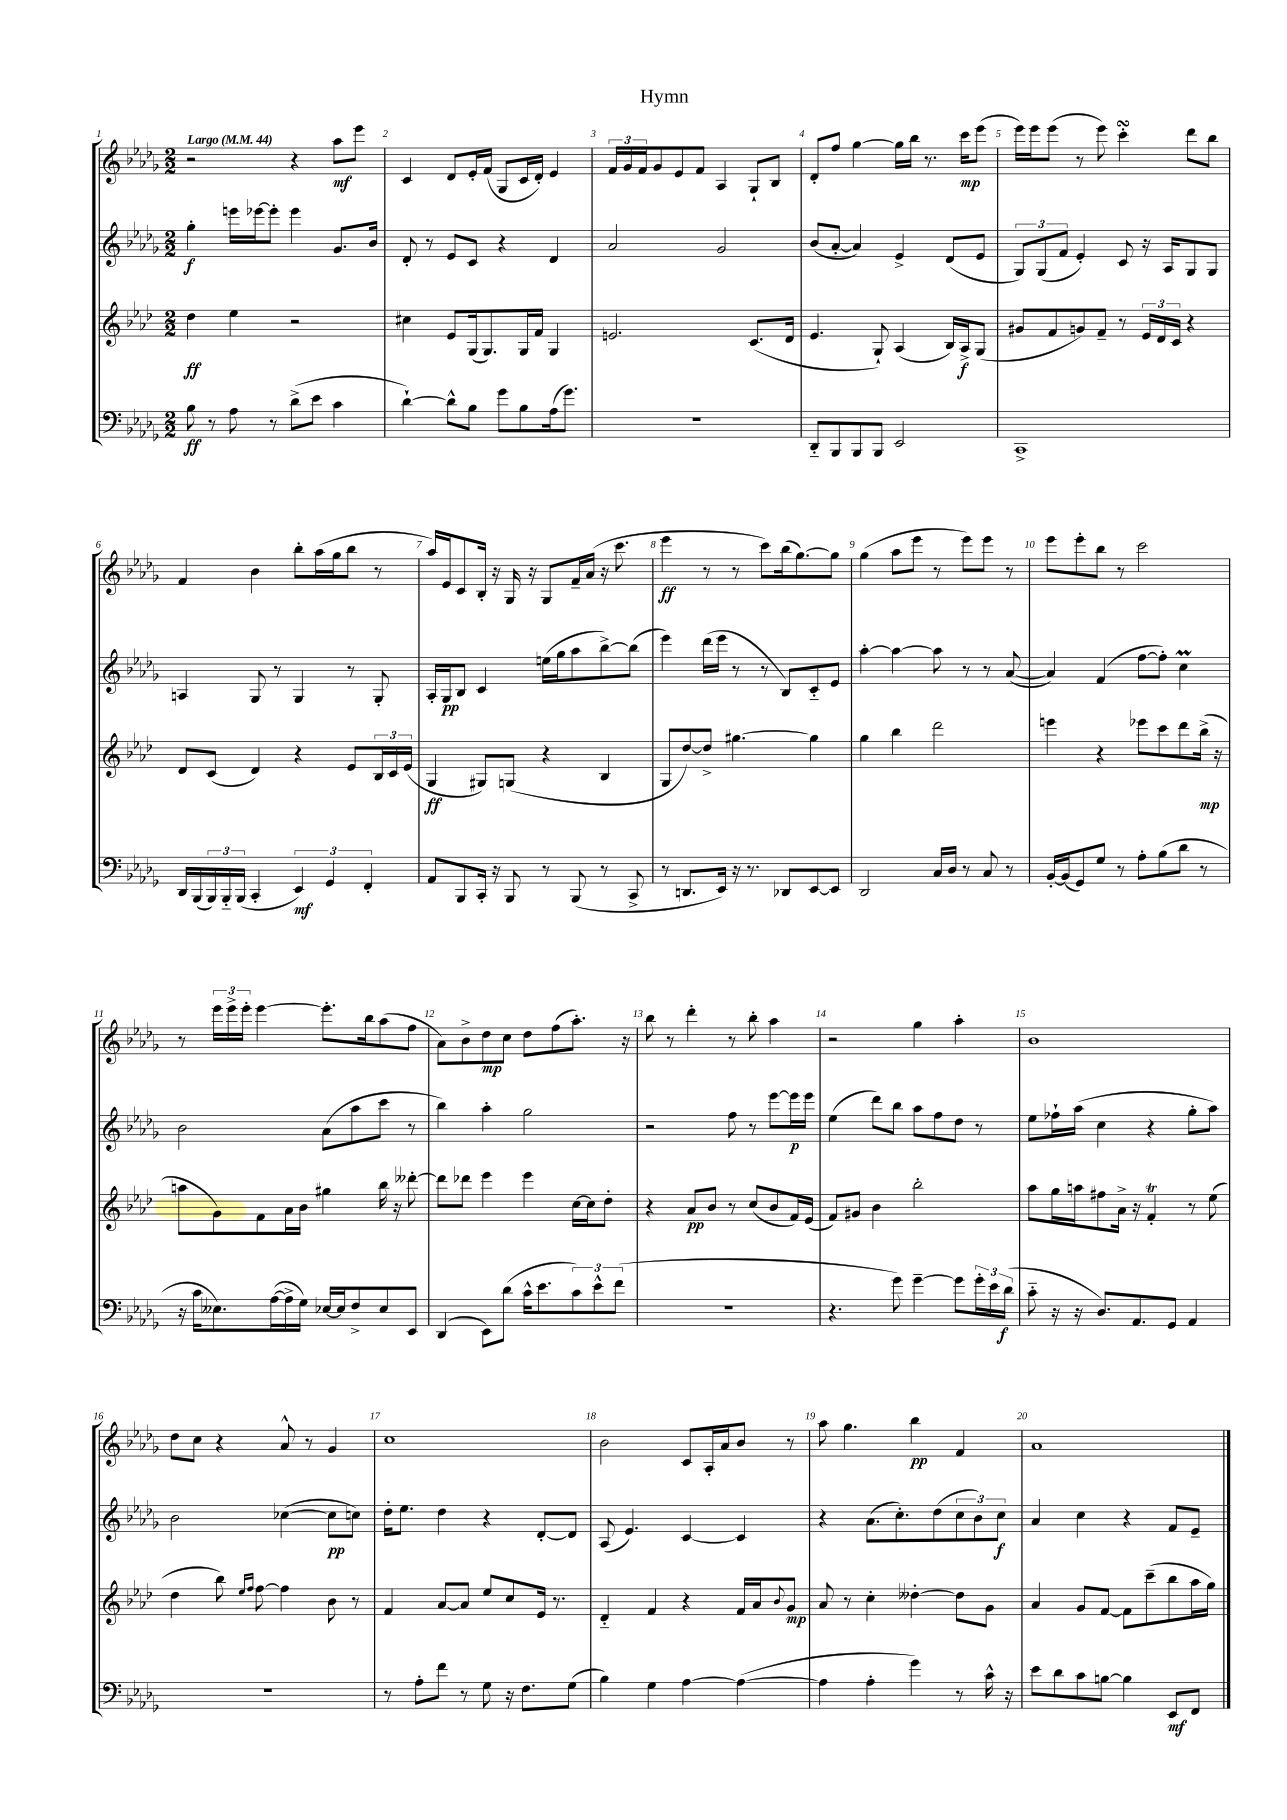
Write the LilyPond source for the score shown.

\header { title = "Hymn" }
<<
\new StaffGroup <<
\new Staff = "s0" {
    \clef treble \key des \major \numericTimeSignature \time 2/2 \tempo "Largo" 4 = 44
    r2 r4 aes''8\mf ees'''8 |
    c'4 des'8 ees'16-. f'16( ges8 c'16 des'16-.) ees'4 |
    \tuplet 3/2 { f'16 ges'16 f'16 } ges'8 ees'8 f'8 aes4 ges8-! bes8 |
    des'8-. f''8 ges''4~ ges''16 bes''16 r8. c'''16\mp ees'''8( |
    ees'''16) ees'''16 ees'''8( r8 ees'''8) c'''4-.\turn des'''8 bes''8 |
    f'4 bes'4 bes''8-. aes''16( ges''16 bes''8 r8 |
    aes''16) ees'16 c'8 bes16-. r16 ges16 r16 ges8 f'16-- aes'16( r16 c'''8. |
    ees'''4\ff r8 r8 c'''8) bes''16( ges''8.~) ges''8 |
    ges''4( aes''8 ees'''8 r8 ees'''8) ees'''8 r8 |
    ees'''8 ees'''8-. bes''8 r8 c'''2 |
    r8 \tuplet 3/2 { ees'''16 ees'''16-> ees'''16-. } ees'''4~ ees'''8.-. bes''16 aes''8( f''8 |
    aes'8) bes'8-> des''8\mp c''8 des''8 f''8( aes''8.-.) r16 |
    bes''8 r8 des'''4-. r8 bes''8-. aes''4 |
    r2 ges''4 aes''4-. |
    bes'1 |
    des''8 c''8 r4 aes'8-^ r8 ges'4 |
    c''1 |
    bes'2 c'8 aes16-. aes'16 bes'8 r8 |
    aes''8 ges''4. bes''4\pp f'4 |
    aes'1 \bar "|." |
}
\new Staff = "s1" {
    \clef treble \key des \major \numericTimeSignature \time 2/2
    ges''4-.\f e'''16 ees'''16~ ees'''8-. ees'''4 ges'8. bes'16 |
    des'8-. r8 ees'8 c'8 r4 des'4 |
    aes'2 ges'2 |
    bes'8( aes'8~-. aes'4) ees'4-> des'8( ees'8 |
    \tuplet 3/2 { ges8) ges8( f'8 } ees'4-.) c'8 r16 aes16 ges8 ges8 |
    a4 ges8 r8 ges4 r8 ges8-. |
    aes16-. ges16\pp bes8 c'4 e''16( ges''16 aes''8 bes''8~->) bes''8( |
    ees'''4) des'''16( ees'''16 r8 r8 bes8) c'8-_ ees'8 |
    aes''4~-. aes''4~ aes''8 r8 r8 aes'8~( |
    aes'4) f'4( f''8~ f''8-.) c''4\prall |
    bes'2 aes'8( aes''8 c'''8 r8 |
    bes''4) aes''4-. ges''2 |
    r2 f''8 r8 ees'''8~ ees'''16\p ees'''16 |
    ees''4( des'''8) bes''8 aes''8 f''8 des''8 r8 |
    ees''8 fes''16-! aes''16( c''4 r4 ges''8-. aes''8) |
    bes'2 ces''4~( ces''8\pp c''8) |
    des''16-. ees''8. des''4 r4 des'8~-. des'8 |
    aes8( ees'4.) c'4~ c'4 |
    r4 aes'8.( c''8.-.) des''8( \tuplet 3/2 { c''8 bes'8) c''8\f } |
    aes'4 c''4 r4 f'8 ees'8-- \bar "|." |
}
\new Staff = "s2" {
    \clef treble \key aes \major \numericTimeSignature \time 2/2
    des''4\ff ees''4 r2 |
    cis''4 ees'8 g16( g8.) g16 f'16 g4 |
    e'2. c'8.( des'16 |
    ees'4. g8-!) aes4( bes16) aes16->\f g8( |
    gis'8 f'8 g'8) f'8-- r8 \tuplet 3/2 { ees'16 des'16 c'16 } r4 |
    des'8 c'8( des'4) r4 ees'8 \tuplet 3/2 { bes16 c'16 ees'16( } |
    g4\ff gis8) g8( r4 bes4 |
    g8 des''8~) des''8-> gis''4.~ gis''4 |
    g''4 bes''4 des'''2 |
    e'''4 r4 ees'''8 c'''8 des'''8 bes''16->\mp( r16 |
    a''8 g'8) f'8 aes'16 bes'16 gis''4 bes''16 r16 deses'''8~-. |
    deses'''8 des'''8 ees'''4 ees'''4 c''16~ c''16 des''8-. |
    r4 aes'8\pp bes'8 r8 c''8( bes'8 f'16) ees'16( |
    f'8) gis'8 bes'4 bes''2-. |
    aes''8 g''16 a''16 fis''8 aes'16-> r16 f'4-.\trill r8 ees''8( |
    des''4 bes''8) \grace { ees''16 f''16 } f''8~ f''4 bes'8 r8 |
    f'4 aes'8~ aes'8 ees''8 c''8 ees'16 r8. |
    des'4-_ f'4 r4 f'16 aes'16 \appoggiatura { bes'8 } g'8\mp |
    aes'8 r8 c''4-. deses''4~-. deses''8 g'8 |
    aes'4 g'8 f'8~ f'8 c'''8--( bes''8 aes''16 g''16) \bar "|." |
}
\new Staff = "s3" {
    \clef bass \key des \major \numericTimeSignature \time 2/2
    bes8\ff r8 aes8 r8 des'8->( ees'8 c'4 |
    des'4~-!) des'8-^ bes8 ges'8 bes8 aes16( ges'8.) |
    R1 |
    des,8-_ bes,,8 bes,,8 bes,,8 ees,2 |
    c,1-> |
    des,16 bes,,16( \tuplet 3/2 { bes,,16) bes,,16-_ bes,,16( } c,4-. \tuplet 3/2 { ees,4\mf) ges,4 f,4-. } |
    aes,8 bes,,8 c,16-. r16 bes,,8 r8 bes,,8( r8 c,8-> |
    r8 d,8. ees,16) r16 r8. des,8 ees,8~ ees,8 |
    des,2 c16 des16 r8 c8 r8 |
    bes,16~-. bes,16( ges,8) ges8 r8 aes8-. bes8( des'8 r8 |
    r16 c'16 eeses8.) aes16~( aes16-> ges16) ees16~ ees16 f8-> ees8 ees,8 |
    des,4( ees,8) des'8( c'16-^ ees'8. \tuplet 3/2 { c'8) ees'8-^ f'8( } |
    R1 |
    r4. ges'8) ges'4~-- ges'8 \tuplet 3/2 { ges'16-. ees'16 des'16\f( } |
    c'8-_ r16 r16 des8.) aes,8. ges,8 aes,4 |
    R1 |
    r8 aes8-. f'8 r8 ges8 r16 f8. ges8( |
    bes4) ges4 aes4~ aes4~( |
    aes4 aes4-. ges'4) r8 c'16-^ r16 |
    ees'8 des'8 c'8 b8~ b4 ees,8\mf f,8 \bar "|." |
}
>>
>>
\layout { \context { \Score \override BarNumber.break-visibility = ##(#f #t #t) barNumberVisibility = #all-bar-numbers-visible } }
